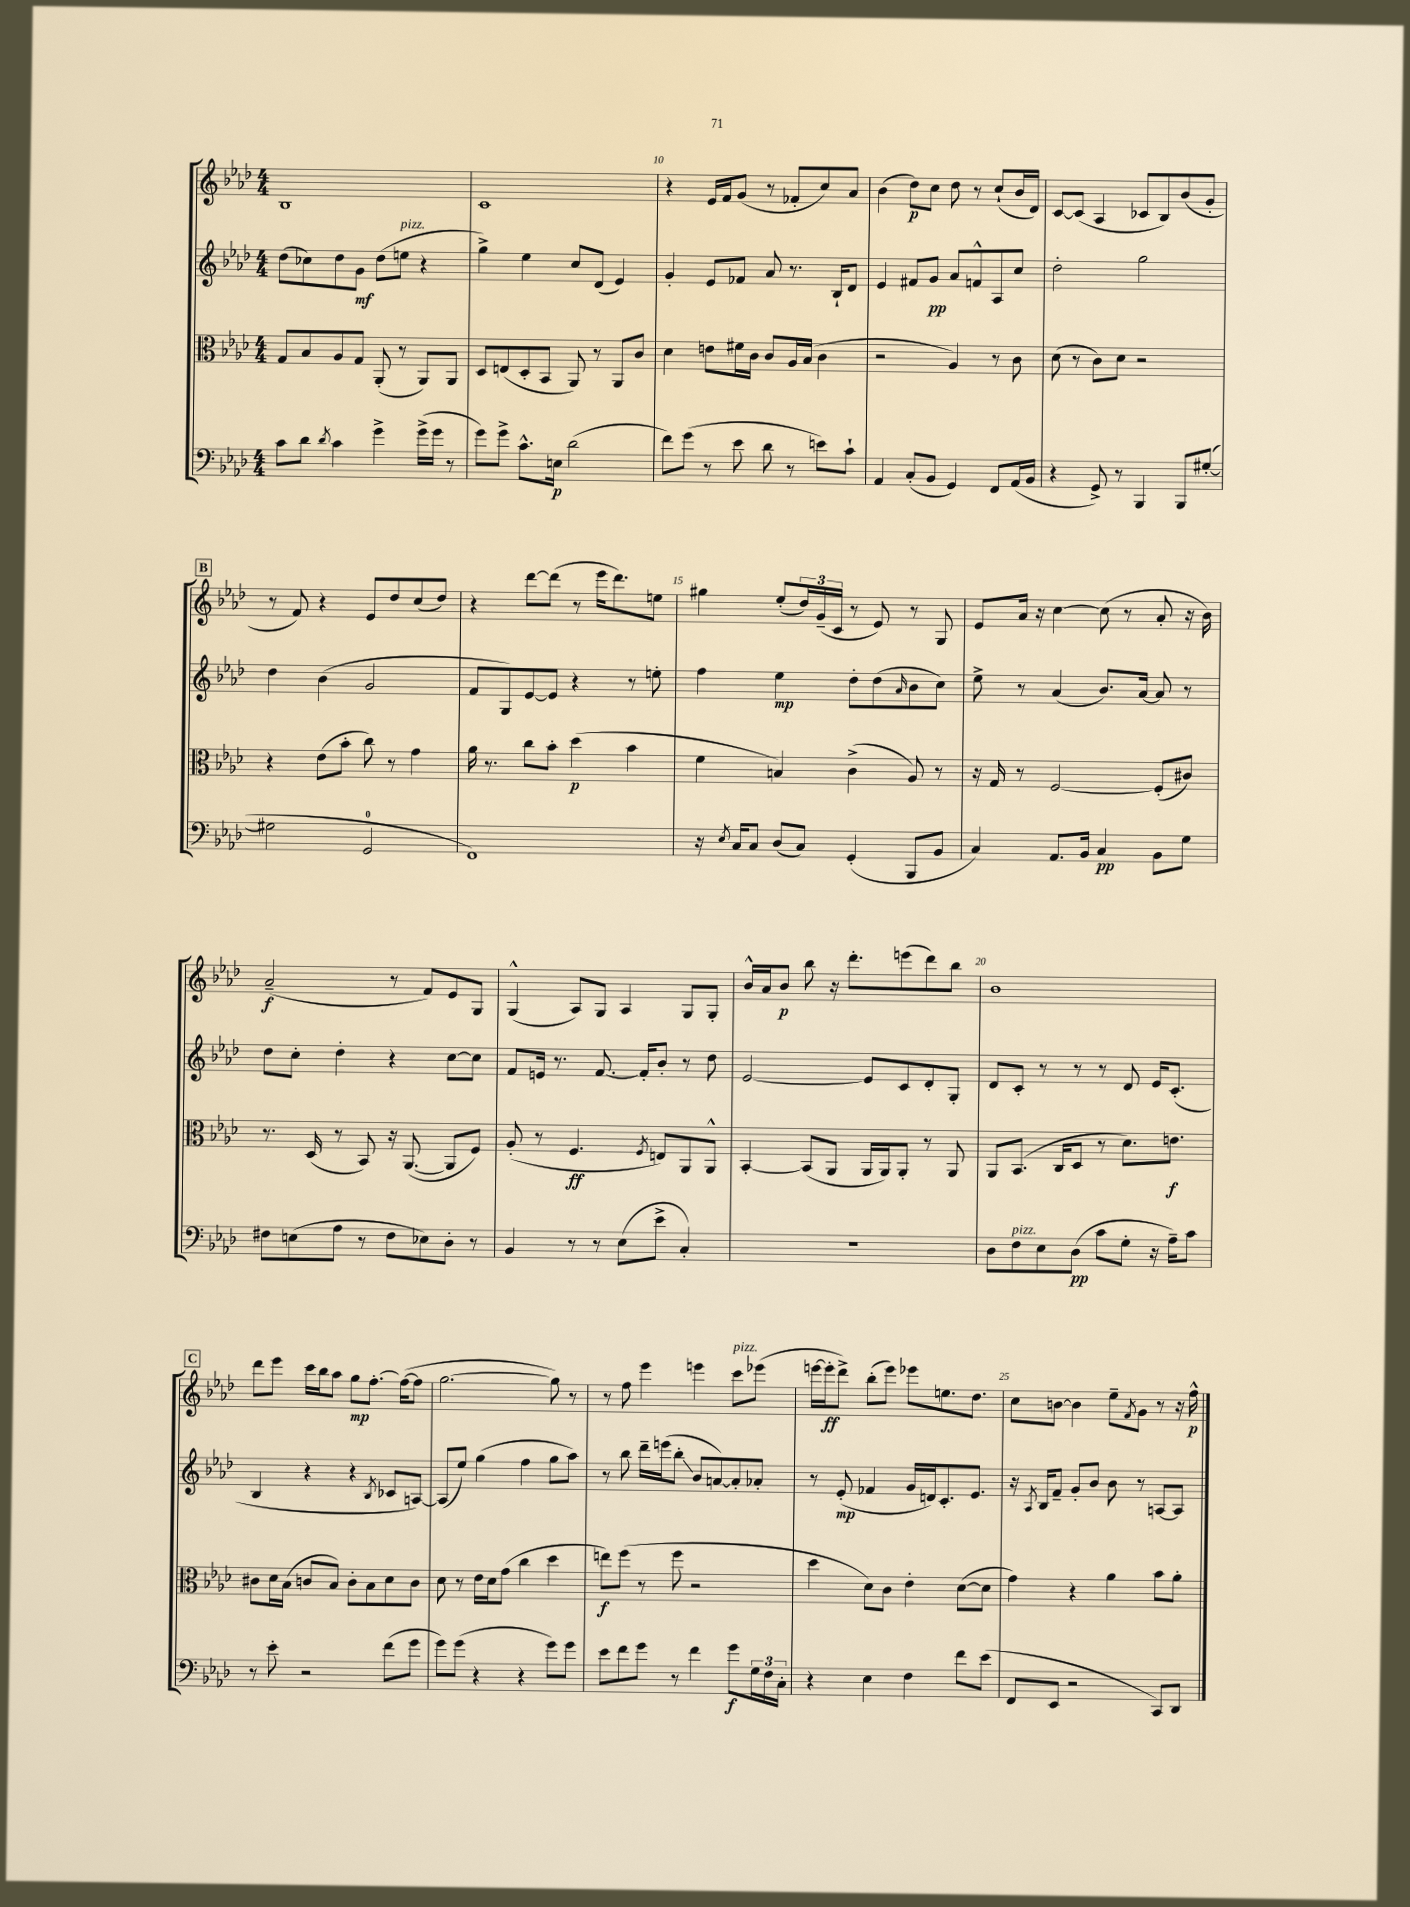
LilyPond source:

<<
\new StaffGroup <<
\new Staff = "s0" {
    \clef treble \key aes \major \numericTimeSignature \time 4/4
    bes1 |
    c'1 |
    r4 ees'16 f'16 g'8( r8 fes'8-. c''8) aes'8 |
    bes'4( des''8\p) c''8 des''8 r8 c''8-!( bes'16 des'16) |
    c'8~ c'8( aes4 ces'8 bes8) bes'8( g'8-. |
    \mark \markup { \box "B" } r8 f'8) r4 ees'8 des''8 c''8( des''8) |
    r4 des'''8~ des'''8( r8 ees'''16 des'''8.) e''8 |
    gis''4 ees''8-.( \tuplet 3/2 { des''16) g'16--( c'16 } r8 ees'8) r8 g8 |
    ees'8 aes'16 r16 c''4~ c''8( r8 aes'8-. r16 bes'16) |
    aes'2--\f( r8 f'8) ees'8 g8 |
    g4-^( aes8) g8 aes4 g8 g8-. |
    bes'16-^ aes'16 bes'8\p bes''8 r16 des'''8.-. e'''8( des'''8) bes''8 |
    bes'1 |
    \mark \markup { \box "C" } des'''8 ees'''8 c'''16 bes''16 aes''8 g''8\mp f''8.~-. f''16~( f''8 |
    g''2.~ g''8) r8 |
    r8 f''8 ees'''4 e'''4 c'''8^\markup { \italic "pizz." } ees'''8( |
    e'''16~ e'''16-.\ff des'''8->) bes''8-.( e'''8) ees'''8 e''8. des''8. |
    c''8 b'8~ b'4 ees''8-- \acciaccatura { f'8 } g'8 r8 r16 f''16-^\p \bar "|." |
}
\new Staff = "s1" {
    \clef treble \key aes \major \numericTimeSignature \time 4/4
    des''8( ces''8) des''8 g'8\mf des''8( e''8^\markup { \italic "pizz." } r4 |
    g''4->) ees''4 c''8 des'8( ees'4) |
    g'4-. ees'8 fes'8 aes'8 r8. bes16-! des'8 |
    ees'4 fis'8 g'8\pp aes'8 f'8-^ aes8 c''8 |
    des''2-. g''2 |
    \mark \markup { \box "B" } des''4 bes'4( g'2 |
    f'8 g8) ees'8~ ees'8 r4 r8 e''8-. |
    f''4 ees''4\mp des''8-. des''8( \grace { aes'16 } bes'8 c''8) |
    ees''8-> r8 aes'4( bes'8.) aes'16~ aes'8 r8 |
    des''8 c''8-. des''4-. r4 c''8~ c''8 |
    f'8 e'16 r8. f'8.~ f'16-. bes'8-. r8 des''8 |
    ees'2~ ees'8 c'8 des'8-. g8-. |
    des'8 c'8-. r8 r8 r8 des'8 ees'16 c'8.-.( |
    \mark \markup { \box "C" } bes4 r4 r4 \acciaccatura { bes8 } ces'8 a8~) |
    a8( ees''8) g''4( f''4 g''8 aes''8) |
    r8 bes''8 des'''16-- e'''16( bes''8-.\glissando bes'8 a'8~) a'8-. aes'8-. |
    r8 ees'8-.\mp( fes'4 g'16 d'16) c'8.-. ees'8. |
    r16 \acciaccatura { aes8 } bes16 f'8-- g'8-. bes'8 bes'8 r8 a8~ a8 \bar "|." |
}
\new Staff = "s2" {
    \clef alto \key aes \major \numericTimeSignature \time 4/4
    g8 bes8 aes8 g8 aes,8-.( r8 aes,8) aes,8 |
    des8 e8( des8-. bes,8 aes,8) r8 aes,8 c'8 |
    des'4 e'8 fis'16 c'16 c'8 aes16 bes16( c'4 |
    r2 aes4) r8 c'8 |
    des'8( r8 c'8) des'8 r2 |
    \mark \markup { \box "B" } r4 ees'8( bes'8-. c''8) r8 g'4 |
    aes'16 r8. c''8 bes'8-. des''4\p( bes'4 |
    f'4 b4) c'4->( aes8) r8 |
    r16 g16 r8 f2~ f8-.( cis'8) |
    r8. des16( r8 bes,8) r16 aes,8.~( aes,8 f8) |
    aes8-.( r8 f4.\ff \acciaccatura { f8 } e8) aes,8 aes,8-^ |
    bes,4~-. bes,8( aes,8 aes,16 aes,16) aes,8-. r8 aes,8 |
    aes,8 bes,8.( c16 des8 r8 des'8.) e'8.\f |
    \mark \markup { \box "C" } cis'8 des'16 bes16( c'8 bes8) c'8-. bes8 des'8 c'8 |
    des'8 r8 ees'16 des'16 g'8( c''4 des''4 |
    e''8\f) f''8( r8 f''8 r2 |
    des''4 des'8) c'8 ees'4-. des'8~( des'8 |
    g'4) r4 aes'4 bes'8 aes'8-. \bar "|." |
}
\new Staff = "s3" {
    \clef bass \key aes \major \numericTimeSignature \time 4/4
    c'8 des'8 \acciaccatura { des'8 } c'4 g'4-> g'16->( g'16 r8 |
    g'8) g'8-> c'8.-^ e16\p des'2( |
    f'8) g'8( r8 ees'8 des'8 r8 e'8) c'8-! |
    aes,4 c8-.( bes,8 g,4) f,8 aes,16( bes,16 |
    r4 g,8->) r8 bes,,4 bes,,8 gis8~-.( |
    \mark \markup { \box "B" } gis2 g,2-0 |
    f,1) |
    r16 \acciaccatura { ees8 } c16 c8 des8( c8) g,4-.( bes,,8 bes,8 |
    c4) aes,8. bes,16 c4\pp bes,8 g8 |
    fis8 e8( aes8 r8 fis8 ees8) des8-. r8 |
    bes,4 r8 r8 ees8( ees'8-> c4-.) |
    R1 |
    des8 f8^\markup { \italic "pizz." } ees8 des8\pp( c'8 g8-. r16 aes16--) c'8 |
    \mark \markup { \box "C" } r8 ees'8-. r2 f'8( g'8 |
    g'8) g'8( r4 r4 g'8) g'8 |
    ees'8 f'8 g'8 r8 f'4 g'8\f \tuplet 3/2 { g16 f16 c16-. } |
    r4 ees4 f4 f'8 ees'8( |
    f,8 ees,8 r2 c,8) des,8 \bar "|." |
}
>>
>>
\layout { \context { \Score currentBarNumber = #8 \override BarNumber.break-visibility = ##(#f #t #t) barNumberVisibility = #(every-nth-bar-number-visible 5) } }
